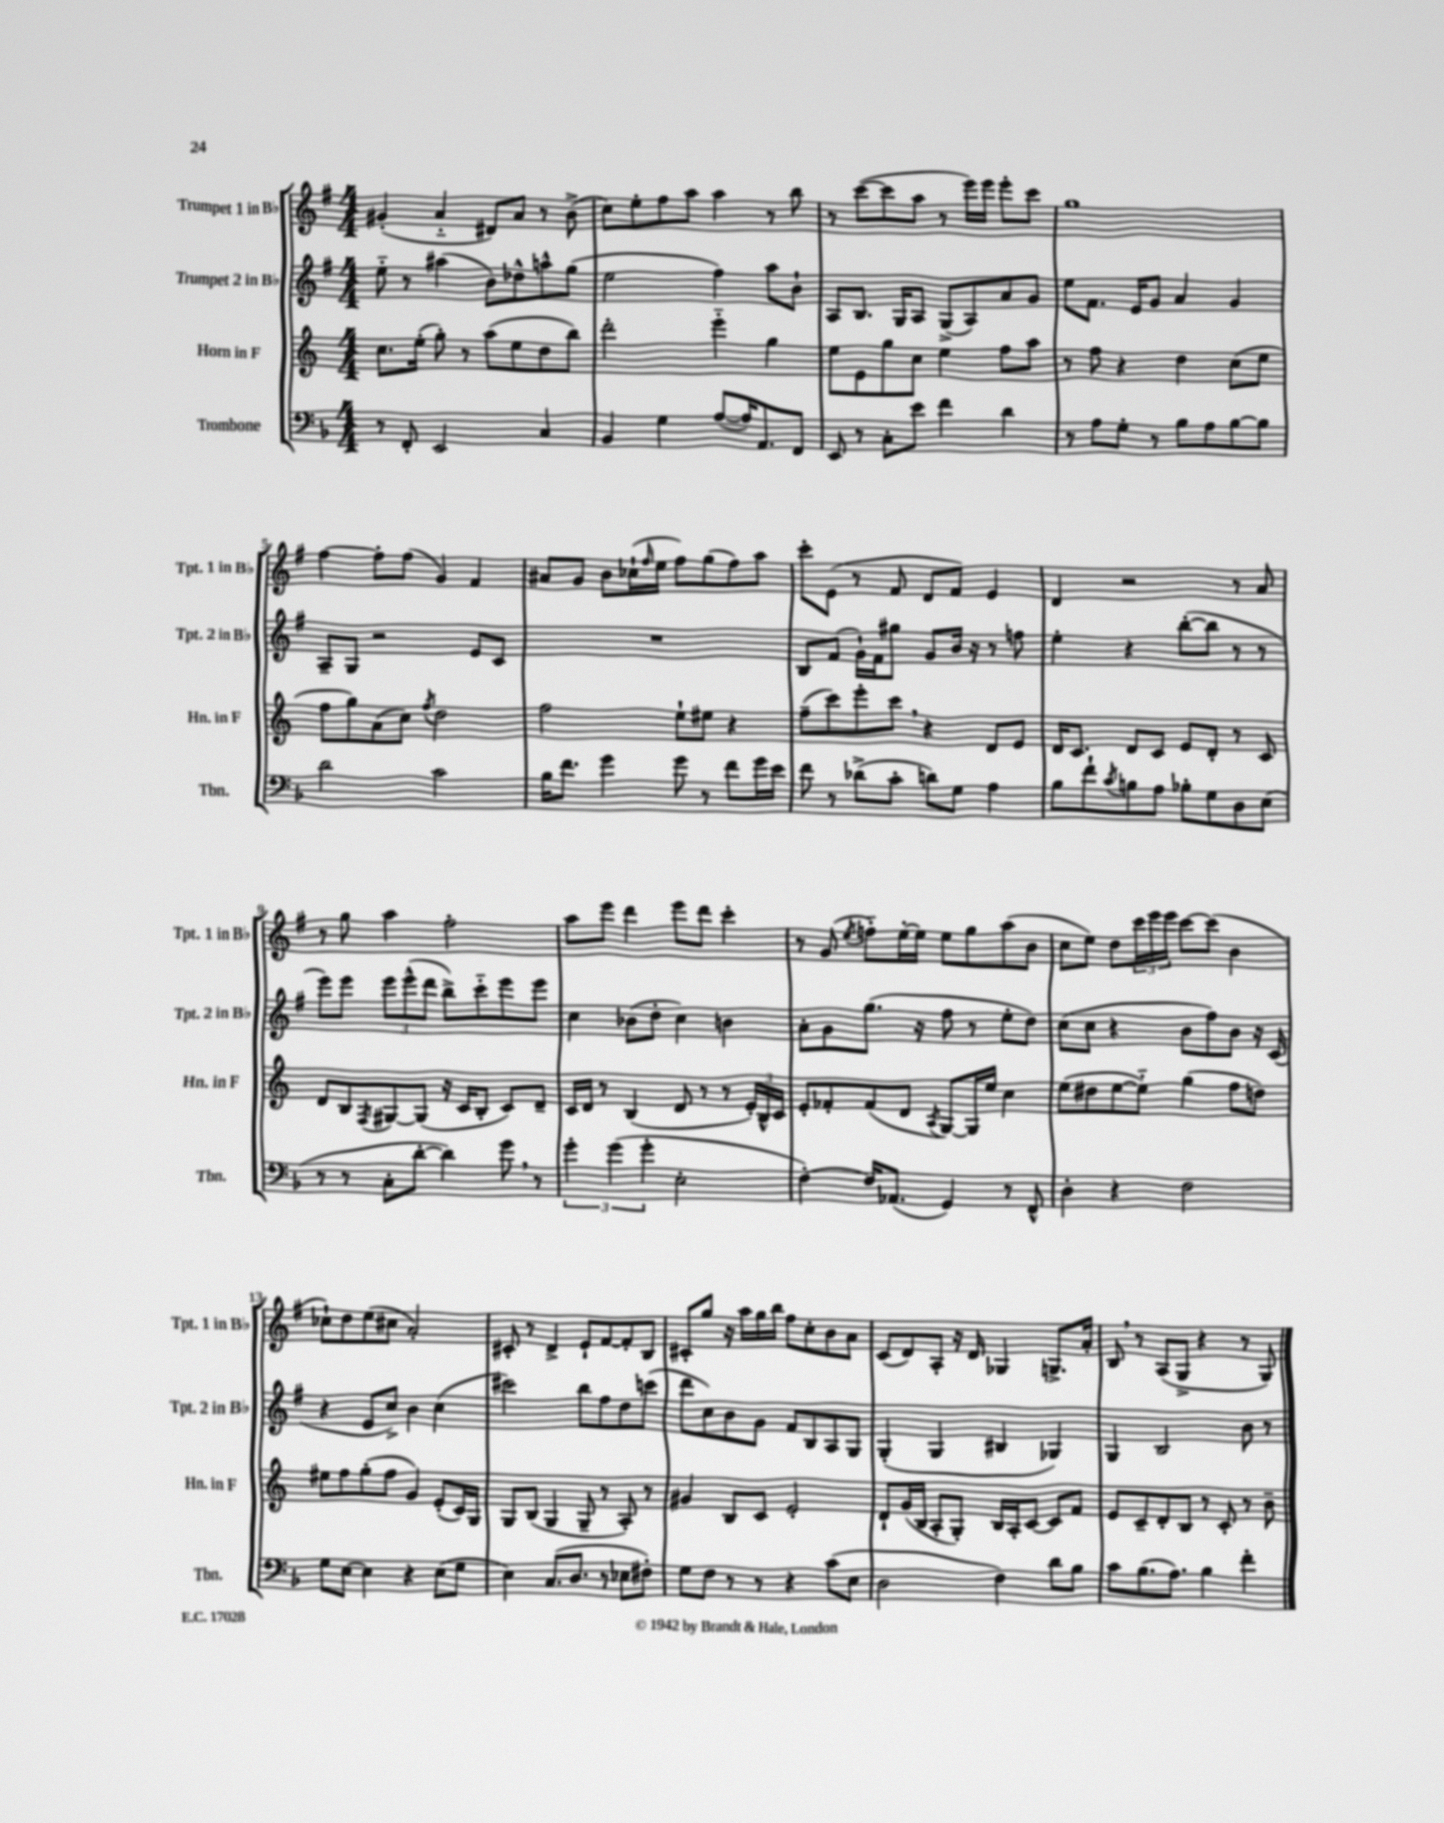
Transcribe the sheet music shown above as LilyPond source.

<<
\new StaffGroup <<
\new Staff = "s0" \with { instrumentName = "Trumpet 1 in Bb" shortInstrumentName = "Tpt. 1 in Bb" } {
    \clef treble \key g \major \numericTimeSignature \time 4/4
    gis'4-.( a'4-_ dis'8) a'8 r8 b'8->( |
    c''8) e''8-. fis''8 a''8 a''4 r8 b''8 |
    r8 c'''8~( c'''8 a''8 r8 e'''16) e'''16 e'''8-. c'''8 |
    g''1 |
    fis''4~ fis''8-. fis''8( g'4) fis'4 |
    ais'8 g'8 b'8 ces''16-!( \grace { fis''16 } e''16 fis''8) g''8( fis''8) a''8 |
    c'''8-. e'8( r8 fis'8 d'8 fis'8) e'4 |
    d'4 r2 r8 a'8 |
    r8 g''8 a''4 fis''2-. |
    a''8 e'''8 d'''4 e'''8 d'''8 c'''4-. |
    r8 g'8( \acciaccatura { e''8 } f''8-_) e''16~-. e''16 e''8 g''8 a''8( b'8 |
    c''8 e''8) d''8 \tuplet 3/2 { c'''16 e'''16 e'''16 } c'''8~ c'''8( b'4 |
    ces''8-!) d''8 e''8( cis''8 a'2-.) |
    cis'8-. r8 d'4-> e'8-! fis'8~ fis'8-. b8 |
    cis'8-. g''8 r16 a''16 g''16 b''16 fis''8 c''8-. b'8 a'8 |
    c'8( d'8) a8-. r16 d'16 ges4 g8.-> a'16-. |
    b8 \breathe r8 a8( g8-> r4 r8 g8) \bar "|." |
}
\new Staff = "s1" \with { instrumentName = "Trumpet 2 in Bb" shortInstrumentName = "Tpt. 2 in Bb" } {
    \clef treble \key g \major \numericTimeSignature \time 4/4
    e''8-_ r8 ais''4( b'8) des''8-^ a''8-^ g''8( |
    e''2 fis''4) a''8 b'8-! |
    a8 b8. g16 a8 g8->( a8) a'8 g'8 |
    e''8 fis'8. e'16 g'8 a'4 g'4 |
    a8-- g8 r2 e'8 c'8 |
    R1 |
    b8 fis'8( g'16-!) fis'16 gis''8 g'8 b'16 r16 r8 f''8 |
    e''4-. r4 b''8~-.( b''8 r8 r8 |
    e'''8) e'''8 \tuplet 3/2 { e'''8 e'''8-^( d'''8 } b''8->) c'''8-_ e'''8 e'''8 |
    c''4 bes'8( d''8-. c''4) b'4 |
    a'8-. g'8 g''8.( r16 fis''8 r8 e''8-. d''8) |
    c''8( c''8 r4 b'8 fis''8) b'8 r16 c'16( |
    r4 e'8 c''8->) b'4 c''4( |
    cis'''2) b''8 fis''8 d''8 c'''8( |
    d'''8 c''8) b'8 g'8 fis'8 b8 a8 g8 |
    g4-.( g4 bis4 ges4) |
    g4 b2 b'8 r8 \bar "|." |
}
\new Staff = "s2" \with { instrumentName = "Horn in F" shortInstrumentName = "Hn. in F" } {
    \clef treble \key c \major \numericTimeSignature \time 4/4
    c''8. e''16-.( g''8-.) r8 a''8( e''8 d''8 b''8) |
    d'''2-. e'''4-_ g''4 |
    e''8 e'8 g''8 c''8 e''4 f''8 a''8 |
    r8 f''8 r4 d''4 c''8( e''8 |
    f''8 g''8) a'8( c''8) \acciaccatura { f''8 } d''2 |
    f''2 e''8-! eis''8 r4 |
    f''8--( c'''8) e'''8-. c'''8 \breathe r4 d'8 e'8 |
    d'16 c'8. d'8 c'8 e'8 d'8-. r8 c'8 |
    d'8 b8 \acciaccatura { f8 } gis8~ gis8( r16 c'16 b8-. c'8) d'8-- |
    c'16 d'16 r8 b4( d'8 r8 r8 \tuplet 3/2 { e'16-.) b16-^ c'16 } |
    e'8-. fes'8-. fes'8( d'8 \acciaccatura { a8 } g8~) g16 e''16 c''4 |
    e''8( dis''8 e''8~ e''8-_) g''4( f''8 d''8) |
    eis''8 f''8 g''8-.( f''8 g'4) e'8-.( c'16) g16 |
    g8 b8( g4 g8-- r8 a8-.) r8 |
    gis'4 b8 c'8 e'2-. |
    d'8-! g'16( b16 a8-. g8-.) b16 a16-. c'8~ c'8 f'8 |
    e'8 c'8-- d'8-. b8 r8 c'8-. r8 b'8-- \bar "|." |
}
\new Staff = "s3" \with { instrumentName = "Trombone" shortInstrumentName = "Tbn." } {
    \clef bass \key f \major \numericTimeSignature \time 4/4
    r8 f,8-. e,2 c4 |
    bes,4 g4 a8~( a16) a,8. f,8 |
    e,8 r8 c8-. e'8 f'4 d'4 |
    r8 a8 g8-. r8 bes8 a8 bes8~ bes8 |
    d'2 c'2 |
    bes16 f'8. g'4 g'8 r8 f'8 g'16 e'16 |
    f'8 r8 des'8->( c'8-. d'8) g8 a4 |
    bes8 f'8-! \acciaccatura { c'8 } b8 a8 bes8-. g8 d8 e8( |
    r8 r8 c8-. d'8~-. d'4) g'8 \breathe r8 |
    \tuplet 3/2 { g'4-. g'4( g'4-. } e2-. |
    f4~-.) f16 aes,8.( g,4) r8 f,8-^ |
    d4-. r4 f2 |
    g8 e8~ e4 r4 e8( g8 |
    e4) c8.( d8. r8 ees8 fis8-.) |
    g8 f8 r8 r8 r4 c'8( e8 |
    d2 f4) d'8 bes8 |
    c'8 bes8.( a8.) bes4 f'4-. \bar "|." |
}
>>
>>
